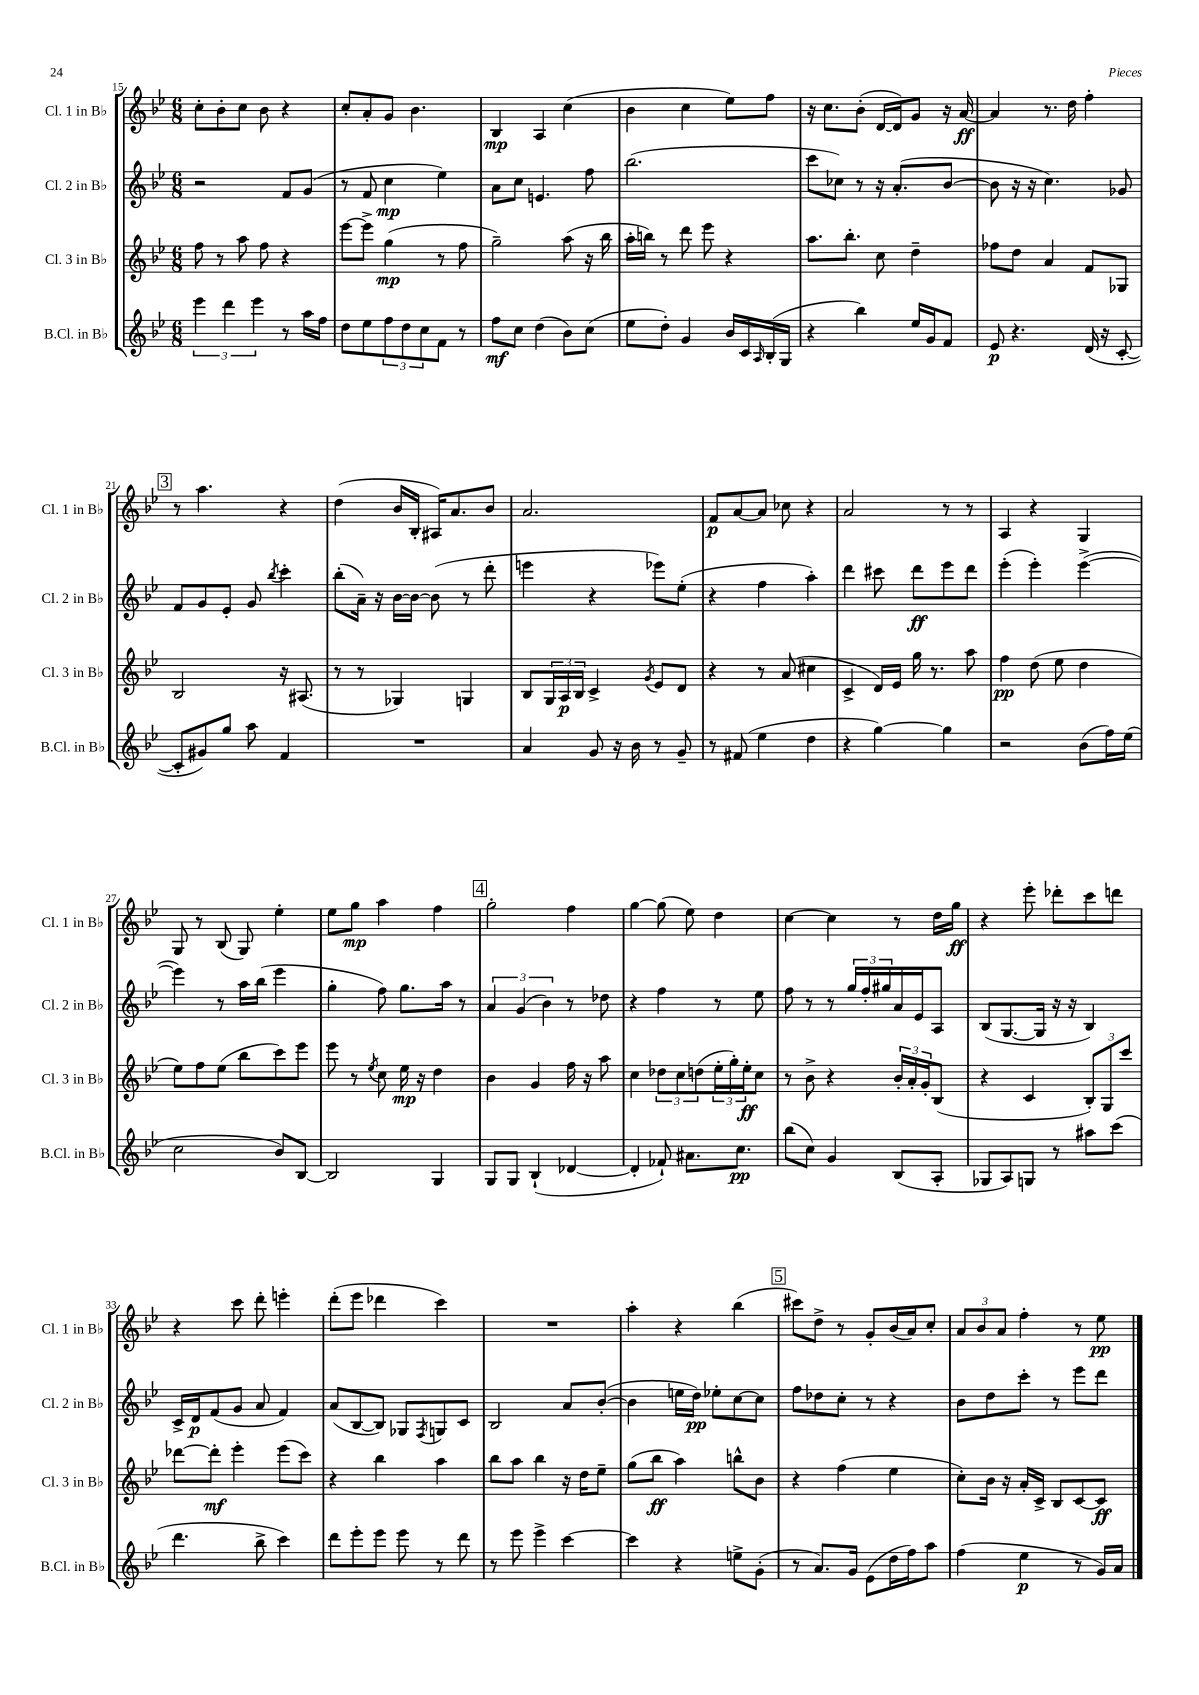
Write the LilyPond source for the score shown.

<<
\new StaffGroup <<
\new Staff = "s0" \with { instrumentName = "Cl. 1 in Bb" shortInstrumentName = "Cl. 1 in Bb" } {
    \clef treble \key bes \major \numericTimeSignature \time 6/8
    c''8-. bes'8-. c''8 bes'8 r4 |
    c''8-. a'8-. g'8 bes'4. |
    bes4\mp a4 c''4( |
    bes'4 c''4 ees''8) f''8 |
    r16 c''8. bes'8-.( d'16~ d'16) g'8 r16 a'16~\ff |
    a'4 r8. d''16 f''4-. |
    \mark \markup { \box "3" } r8 a''4. r4 |
    d''4( bes'16 bes16-. ais16) a'8. bes'8 |
    a'2. |
    f'8\p a'8~ a'8 ces''8 r4 |
    a'2 r8 r8 |
    a4 r4 g4 |
    g8 r8 bes8( g8) ees''4-. |
    ees''8 g''8\mp a''4 f''4 |
    \mark \markup { \box "4" } g''2-. f''4 |
    g''4~ g''8( ees''8) d''4 |
    c''4~ c''4 r8 d''16 g''16\ff |
    r4 ees'''8-. des'''8-. c'''8 d'''8 |
    r4 c'''8 d'''8-. e'''4-. |
    d'''8-.( ees'''8 des'''4 c'''4) |
    R2. |
    a''4-. r4 bes''4( |
    \mark \markup { \box "5" } cis'''8) d''8-> r8 g'8-. bes'16( a'16) c''8-. |
    \tuplet 3/2 { a'8 bes'8 a'8 } f''4-. r8 ees''8\pp \bar "|." |
}
\new Staff = "s1" \with { instrumentName = "Cl. 2 in Bb" shortInstrumentName = "Cl. 2 in Bb" } {
    \clef treble \key bes \major \numericTimeSignature \time 6/8
    r2 f'8 g'8( |
    r8 f'8 c''4\mp ees''4) |
    a'8 c''8 e'4. f''8 |
    bes''2.( |
    c'''8 ces''8) r8 r16 a'8.-.( bes'8~ |
    bes'8 r16 r16 c''4.) ges'8 |
    \mark \markup { \box "3" } f'8 g'8 ees'8-. g'8 \acciaccatura { bes''8 } c'''4-. |
    bes''8-.( a'16--) r16 bes'16~ bes'16~ bes'8( r8 d'''8-. |
    e'''4 r4 ees'''8) ees''8-.( |
    r4 f''4 a''4-.) |
    d'''4 cis'''8 d'''8\ff ees'''8 d'''8 |
    ees'''4-.( ees'''4-.) ees'''4~->( |
    ees'''4) r8 a''16 bes''16( ees'''4 |
    g''4-. f''8) g''8. a''16 r8 |
    \mark \markup { \box "4" } \tuplet 3/2 { a'4 g'4( bes'4) } r8 des''8 |
    r4 f''4 r8 ees''8 |
    f''8 r8 r8 \tuplet 3/2 { g''16 f''16-. gis''16 } a'16 ees'16 a8 |
    bes8( g8.~ g16 r16 r16 bes4) |
    c'16-> d'16\p f'8( g'8 a'8 f'4) |
    a'8( bes8~ bes8) ges8 \acciaccatura { f8 } g8 c'8 |
    bes2 a'8 bes'8~-.( |
    bes'4 e''16 d''16\pp) ees''8-. c''8~ c''8 |
    \mark \markup { \box "5" } f''8 des''8 c''8-. r8 r4 |
    bes'8 d''8 c'''8-. r8 ees'''8 d'''8 \bar "|." |
}
\new Staff = "s2" \with { instrumentName = "Cl. 3 in Bb" shortInstrumentName = "Cl. 3 in Bb" } {
    \clef treble \key bes \major \numericTimeSignature \time 6/8
    f''8 r8 a''8 f''8 r4 |
    ees'''8~ ees'''8-> g''4\mp( r8 f''8 |
    g''2--) a''8( r16 bes''16 |
    a''16-. b''16) r8 d'''8 ees'''8 r4 |
    a''8. bes''8.-. c''8 d''4-- |
    fes''8 d''8 a'4 f'8 ges8 |
    \mark \markup { \box "3" } bes2 r16 ais8.( |
    r8 r8 ges4) g4 |
    bes8 \tuplet 3/2 { g16 a16\p bes16 } c'4-> \acciaccatura { g'8 } ees'8 d'8 |
    r4 r8 a'8( cis''4 |
    c'4-> d'16) ees'16 g''16 r8. a''8 |
    f''4\pp d''8( ees''8 d''4 |
    ees''8) f''8 ees''8( bes''8 c'''8) ees'''8 |
    ees'''8 r8 \acciaccatura { ees''8 } c''8 ees''16\mp r16 d''4 |
    \mark \markup { \box "4" } bes'4 g'4 f''16 r16 a''8 |
    c''4 \tuplet 3/2 { des''8 c''8 d''8( } \tuplet 3/2 { ees''16-. g''16-.) ees''16-.\ff } c''8 |
    r8 bes'8-> r4 \tuplet 3/2 { bes'16-. a'16-. g'16-. } bes8( |
    r4 c'4 \tuplet 3/2 { bes8-.) g8 c'''8 } |
    des'''8~ des'''8-.\mf ees'''4-. ees'''8( c'''8) |
    r4 bes''4 a''4 |
    bes''8 a''8 bes''4 r16 d''16 ees''8-- |
    g''8( bes''8\ff a''4) b''8-^ bes'8 |
    \mark \markup { \box "5" } r4 f''4( ees''4 |
    c''8-.) bes'16 r16 a'16-. c'16-> bes8 c'8~ c'8\ff \bar "|." |
}
\new Staff = "s3" \with { instrumentName = "B.Cl. in Bb" shortInstrumentName = "B.Cl. in Bb" } {
    \clef treble \key bes \major \numericTimeSignature \time 6/8
    \tuplet 3/2 { ees'''4 d'''4 ees'''4 } r8 a''16 f''16 |
    d''8 ees''8 \tuplet 3/2 { f''8 d''8 c''8 } f'8 r8 |
    f''8\mf c''8 d''4( bes'8) c''8( |
    ees''8 d''8-.) g'4 bes'16 c'16 \grace { a16 } bes16-.( g16 |
    r4 bes''4) ees''16 g'16 f'8 |
    ees'8\p r4. d'16( r16 c'8~-. |
    \mark \markup { \box "3" } c'8-. gis'8) g''8 a''8 f'4 |
    R2. |
    a'4 g'8 r16 bes'16 r8 g'8-- |
    r8 fis'8( ees''4 d''4 |
    r4 g''4~) g''4 |
    r2 bes'8( f''16) ees''16( |
    c''2 bes'8) bes8~ |
    bes2 g4 |
    \mark \markup { \box "4" } g8 g8 bes4-!( des'4~ |
    des'4-. fes'8-!) ais'8. c''8.\pp |
    bes''8( c''8) g'4 bes8( a8-. |
    ges8 a8) g8 r8 ais''8 c'''8( |
    d'''4. bes''8-> c'''4) |
    d'''8 ees'''8-. ees'''8 ees'''8 r8 d'''8 |
    r8 ees'''8 ees'''4-> c'''4~ |
    c'''4 r4 e''8-> g'8-.( |
    \mark \markup { \box "5" } r8 a'8.) g'16 ees'8( d''16 f''16) a''8 |
    f''4( ees''4\p r8 g'16) a'16 \bar "|." |
}
>>
>>
\layout { \context { \Score currentBarNumber = #15 } }
